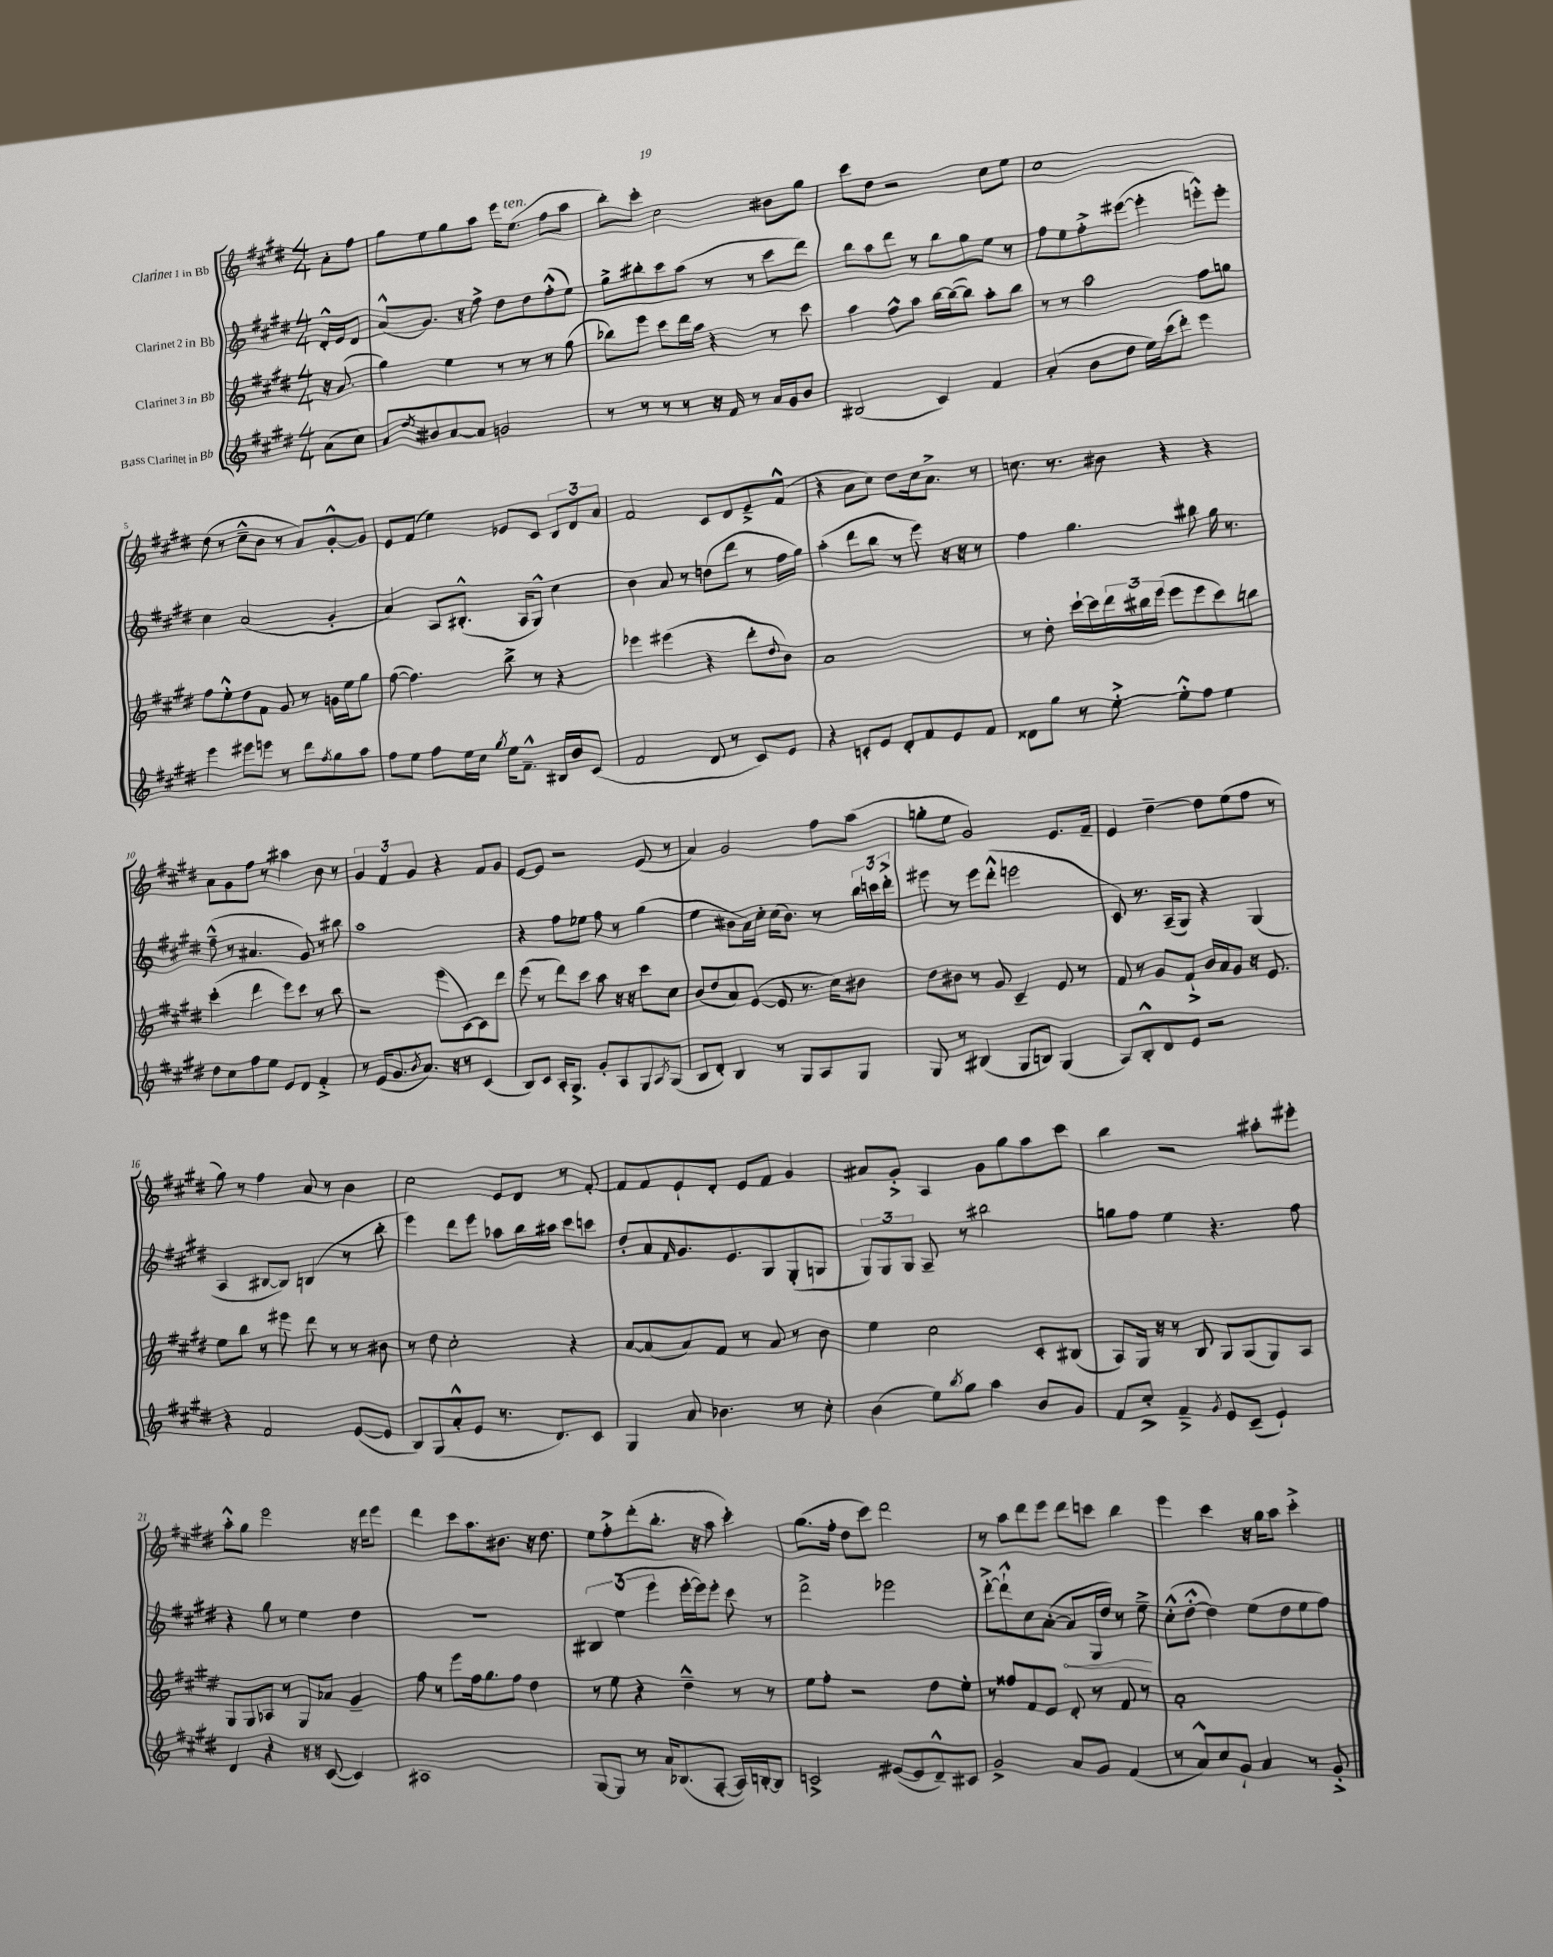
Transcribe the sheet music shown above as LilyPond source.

<<
\new StaffGroup <<
\new Staff = "s0" \with { instrumentName = "Clarinet 1 in Bb" } {
    \clef treble \key e \major \numericTimeSignature \time 4/4 \partial 4
    a'8-. fis''8 |
    gis''8 e''8 gis''8 a''8 e'''16 e''8.^\markup { \italic "ten." }( fis''8 a''8 |
    b''8-.) cis'''8-. cis''2 bis'8 gis''8 |
    cis'''8 dis''8 r2 cis''8 e''8 |
    cis''1 |
    dis''8( r8 cis''8---^ b'8 r8 a'8) gis'8~-.-^ gis'8 |
    e'8 fis'8( e''4) ees'8 cis'8 \tuplet 3/2 { b8 dis'8 a'8 } |
    fis'2 cis'8 dis'8 e'8---> fis'8-^( |
    r4 a'8 cis''8) dis''8 cis''16 a'8.-> r8 |
    c''8. r8. bis'8 r4 r4 |
    a'8 gis'8 fis''8 r8 ais''4 b'8 r8 |
    \tuplet 3/2 { gis'4 fis'4 gis'4 } r4 fis'8 gis'8 |
    e'8~ e'8 r2 e'8( r8 |
    a'4) gis'2 fis''8 a''8( |
    g''8-. e''8 gis'2) e'8. fis'16-- |
    e'4 dis''4~-- dis''8 e''8( fis''8 r8 |
    gis''8) r8 fis''4 a'8 r8 b'4 |
    cis''2 e'8 dis'8 r8 fis'8~-. |
    fis'8 fis'8 e'8-! dis'8-. e'8 fis'8 gis'4 |
    ais'8 gis'8-.-> a4 gis'8 gis''8 a''8 cis'''8 |
    b''4 r2 ais''8-. eis'''8-. |
    a''8-.-^ gis''8 e'''2 r16 dis'''16 e'''8 |
    dis'''4 cis'''8 a''8. bis'8. r16 dis''8. |
    e''8 fis''8-.-> dis'''8-.( b''8.-. r16 a''8 cis'''4-.) |
    gis''8.( fis''16-. dis''8 cis'''8) dis'''2 |
    r8 a''8 dis'''8 e'''8 dis'''8 c'''8 b''4 |
    e'''4 cis'''4 r16 gis''16 a''8 cis'''4-.-> \bar "|." |
}
\new Staff = "s1" \with { instrumentName = "Clarinet 2 in Bb" } {
    \clef treble \key e \major \numericTimeSignature \time 4/4 \partial 4
    dis'16-.-^ e'16 dis'8 |
    a'8-^( gis'8.) r16 fis''8-> dis''8 dis''8 fis''8-.-^( e''8) |
    gis''8-> bis''8-. cis'''8 a''8( r8 r8 cis'''8 dis'''8) |
    b''8 a''8 dis'''8 r8 b''8 gis''8 e''8 r8 |
    fis''8 e''8 fis''8-.-> eis'''8~( eis'''4-. e'''8-.-^) e'''8-. |
    cis''4 a'2( gis'4-. |
    a'4) a8 bis8.-.-^( a16 gis8-^) cis''4 |
    b'4 a'8 r8 d''8( dis'''8 r8 fis''16 gis''16) |
    a''4-.( dis'''8 b''8 r8 e'''8) r16 r16 r8 |
    fis''4 gis''4. bis''8 gis''16 r8. |
    fis''8---^( r8 ais'4. gis'8) r8 bis''8 |
    a''1 |
    r4 fis''8 ees''8 fis''8 r8 gis''4( |
    e''4 bis'8 a'16) cis''16-. cis''16( bis'8.) r8 \tuplet 3/2 { b''16 c'''16 dis'''16-.-> } |
    eis'''8 r8 eis'''8 dis'''8-.-^( e'''2 |
    cis'8) r8. a16--( gis8) r4 gis4( |
    a4 bis8~ bis8) b4( r8 b''8-. |
    e'''4) dis'''8 e'''8 aes''8 b''16 ais''16 cis'''8 c'''8 |
    dis''8-. a'8 \grace { fis'16 } gis'8. e'8. gis8 gis8-.( g8 |
    \tuplet 3/2 { gis8) gis8 gis8 } a8-- r8 bis''2 |
    g''8 fis''8 e''4 r4. fis''8 |
    r4 gis''8 r8 e''4 dis''4 |
    R1 |
    \tuplet 3/2 { bis4 e''4( e'''4 } e'''16~-. e'''16) e'''8-. cis'''8 r8 |
    dis'''2-> ees'''2 |
    dis'''8~-.-> dis'''8-!-^ cis''8 a'8~-.( \once \override Hairpin.circled-tip = ##t a'8\< gis16 dis''16) r8 e''8--->\! |
    cis''8-.-^( dis''8~-.-^ dis''4) e''8( dis''8 e''8 fis''8) \bar "|." |
}
\new Staff = "s2" \with { instrumentName = "Clarinet 3 in Bb" } {
    \clef treble \key e \major \numericTimeSignature \time 4/4 \partial 4
    r16 a'8.( |
    gis''4) e''4 r8 r8 r8 gis''8( |
    bes''8) e'''8 cis'''8 dis'''16 a''16 r4 r8 cis'''8 |
    a''4 fis''8-^ a''8 b''16~ b''16~( b''8) a''8-. b''8 |
    r8 r8 a''2 fis''8 g''8 |
    fis''8 e''8-.-^ dis''8 fis'8 gis'8 r8 g'16 e''16 gis''8 |
    fis''8~( fis''4.) b''8-> r8 r4 |
    ees'''4 eis'''4( r4 dis'''8-. \appoggiatura { dis''8 } b'8) |
    a'1 |
    r8 dis''8-. cis'''16~-! cis'''16 \tuplet 3/2 { dis'''16 bis''16 e'''16( } e'''8 e'''8 cis'''8) b''8 |
    cis'''4-.( dis'''4 e'''8) cis'''8 r8 b''8 |
    r2 e'''8( cis'8~) cis'8 dis'''8 |
    e'''8( r8 dis'''8) cis'''8 a''8 r16 r16 cis'''8 cis''8 |
    b'8( dis''8 a'8) e'8~( e'8 r8. cis''16) bis'8 |
    dis''8 bis'8 r8 gis'8 cis'4-- e'8 r8 |
    fis'8 r8 gis'8 fis'8-!-> b'16 a'16 gis'8 r16 e'8. |
    e''8 b''8 r8 eis'''8 dis'''8 r8 r8 bis'8 |
    r8 dis''8 cis''2-. r4 |
    a'8~ a'8( a'8) fis'8 r8 a'8 r8 b'8 |
    e''4 cis''2 cis'8-. bis8( |
    a8) gis16 r16 r8 b8 gis8 gis8( gis8) a8 |
    gis8 gis8 aes8 r8 gis8 aes'8 gis'4-- |
    fis''8 r8 e'''8 fis''16 gis''8. fis''8 dis''4 |
    r8 e''8 r4 dis''4---^ r8 r8 |
    e''8 fis''8-. r2 dis''8 e''8-. |
    r8 fisis''8 fis'8 e'8 dis'8-. r8 fis'8 r8 |
    a'1-. \bar "|." |
}
\new Staff = "s3" \with { instrumentName = "Bass Clarinet in Bb" } {
    \clef treble \key e \major \numericTimeSignature \time 4/4 \partial 4
    a'8( cis''8) |
    a'8 \acciaccatura { dis''8 } bis'8 a'8~ a'8 g'2 |
    r8 r8 r8 r8 r16 fis'16 r8 a'16 gis'16 b'8 |
    bis2( cis'4) fis'4 |
    a'4-.( b'8 dis''8 e''16) cis'''16( dis'''8-.) e'''4 |
    e'''4 eis'''8 e'''8 r8 dis'''8 \acciaccatura { fis''8 } gis''8 a''8 |
    fis''8 e''8 fis''8 e''16 cis''16 \acciaccatura { gis''8 } e''16 fis'8.---^ bis16 b'16 cis'8( |
    fis'2 dis'8 r8 cis'8) e'8 |
    r4 c'8-. e'8 dis'8-. fis'8 e'8 fis'8 |
    disis'8 gis''8 r8 e''8~-.-> e''8-.-^ fis''8 e''4 |
    dis''8 cis''8 fis''8 e''8 e'8 dis'8 fis'4-.-> |
    r8 e'16( gis'8. \acciaccatura { b'8 } a'8.) r16 r8 cis'4( |
    b8) cis'8 a16-. gis8.-> gis'8-. a8 gis8 \acciaccatura { a8 } gis8( |
    b8 dis'8-.) b4 r8 gis8 a8 gis8 |
    gis8 r8 bis4( gis8 b8) gis4( |
    a8) b8-.-^ dis'8 e'8 r2 |
    r4 fis'2 e'8~( e'8 |
    b8) gis8( a'8-.-^ e'8 r8. dis'8.) cis'8 |
    gis4 a'8 bes'4. r8 cis''8-. |
    b'4( e''8) \acciaccatura { b''8 } gis''8 a''4 b'8 gis'8 |
    fis'8 cis''8-.-> fis'4---> \acciaccatura { gis'8 } e'8 cis'8--( e'4-!) |
    dis'4 r4 r16 r16 cis'8~( cis'4) |
    ais1 |
    gis8~ gis8 r8 a'16 bes8.( a8~-. a16) b16~-. b8 |
    c'2-> eis'8~( eis'8 dis'8---^) cis'8 |
    gis'2-> a'8 gis'8 fis'4( |
    r8 a'8-^) cis''8 gis'8-! a'4 r8 gis'8-.-> \bar "|." |
}
>>
>>
